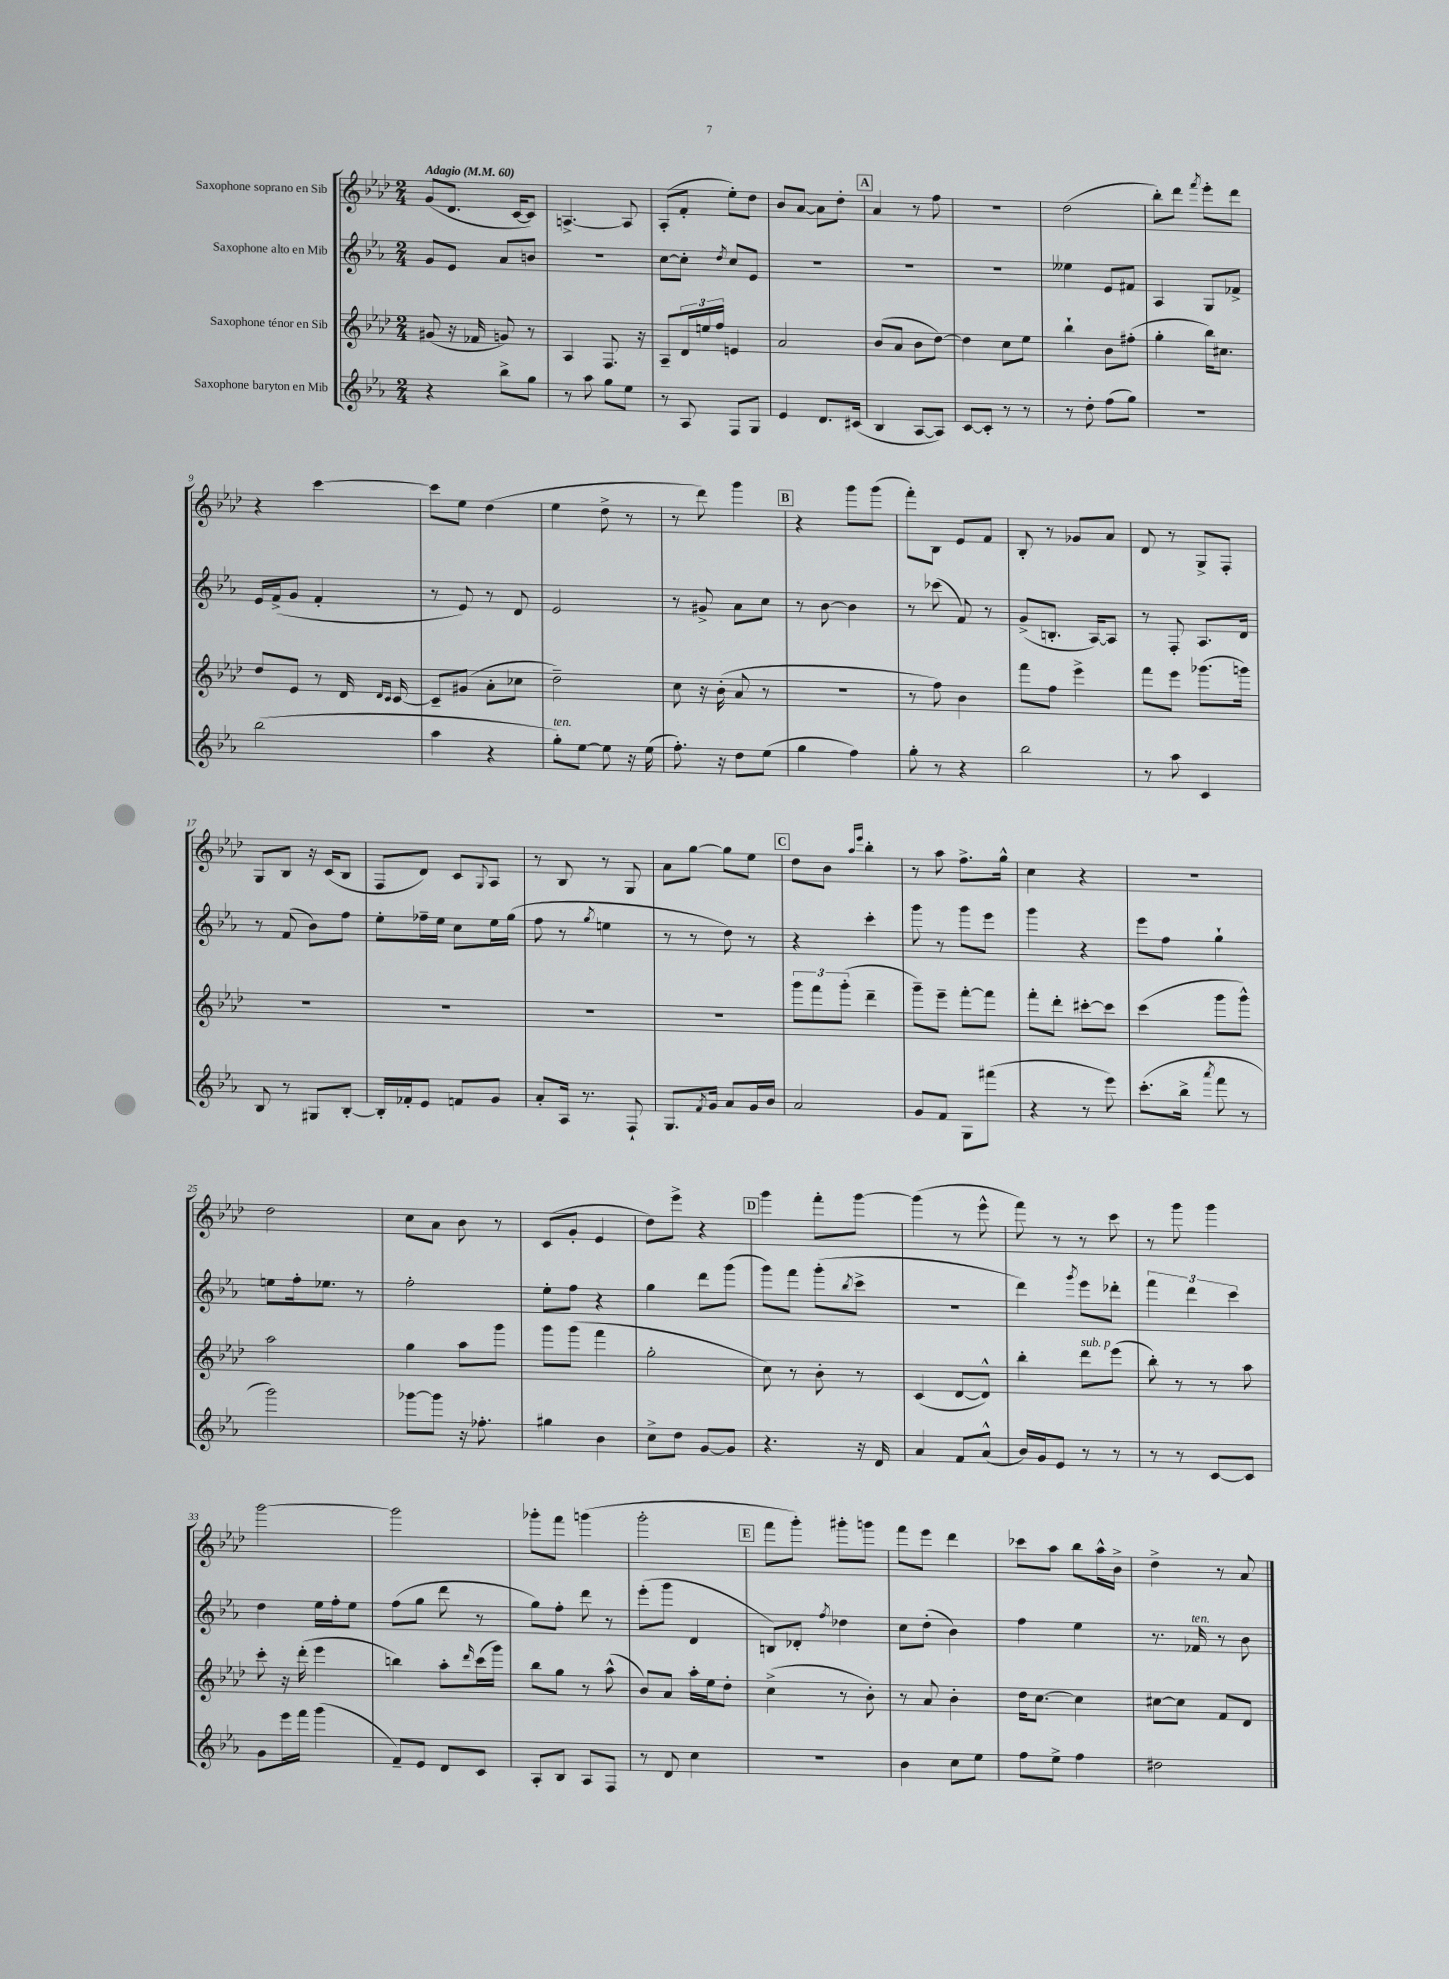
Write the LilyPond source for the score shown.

<<
\new StaffGroup <<
\new Staff = "s0" \with { instrumentName = "Saxophone soprano en Sib" } {
    \clef treble \key aes \major \numericTimeSignature \time 2/4 \tempo "Adagio" 4 = 60
    g'8( des'8. c'16~ c'8) |
    a4.~-> a8 |
    aes8-.( f'8-. ees''8-.) des''8 |
    bes'8 aes'8~ aes'8 des''8-. |
    \mark \markup { \box "A" } aes'4 r8 f''8 |
    R2 |
    des''2( |
    bes''8-.) des'''8 \acciaccatura { f'''8 } ees'''8-. des'''8 |
    r4 c'''4~ |
    c'''8 ees''8 des''4( |
    ees''4 des''8-> r8 |
    r8 des'''8) g'''4 |
    \mark \markup { \box "B" } r4 g'''8 g'''8( |
    f'''8-.) bes8 ees'8 f'8 |
    bes8-. r8 ges'8 aes'8 |
    des'8 r8 g8-> f8-. |
    g8 bes8 r16 c'16( bes8 |
    f8 des'8) c'8 \appoggiatura { g8 } aes8 |
    r8 bes8 r8 g8 |
    aes'8 g''8~ g''8 ees''8 |
    \mark \markup { \box "C" } des''8 bes'8 \grace { aes''16 ees'''16 } bes''4-. |
    r8 aes''8 f''8.-> g''16-^ |
    c''4 r4 |
    r2 |
    des''2 |
    c''8 aes'8 bes'8 r8 |
    c'8( g'8-. ees'4 |
    des''8) ees'''8-> r4 |
    \mark \markup { \box "D" } g'''4 f'''8-. g'''8~ |
    g'''4( r8 ees'''8-^ |
    f'''8) r8 r8 c'''8 |
    r8 g'''8 g'''4 |
    g'''2~ |
    g'''2 |
    ges'''8-. f'''8 g'''4( |
    g'''2-. |
    \mark \markup { \box "E" } f'''8 g'''8-.) gis'''8-. g'''8 |
    f'''8 ees'''8 des'''4 |
    ces'''8 aes''8 bes''8 aes''16-^ bes'16-> |
    des''4-> r8 aes'8 \bar "|." |
}
\new Staff = "s1" \with { instrumentName = "Saxophone alto en Mib" } {
    \clef treble \key ees \major \numericTimeSignature \time 2/4
    g'8 ees'8 aes'8 b'8 |
    R2 |
    c''8~ c''8-. \acciaccatura { d''8 } c''8 ees'8 |
    R2 |
    \mark \markup { \box "A" } R2 |
    R2 |
    eeses''4 ees'8 fis'8 |
    aes4 g8 fes'8-> |
    ees'16 f'16->( g'8 f'4-. |
    r8 ees'8) r8 d'8 |
    ees'2 |
    r8 gis'8-> aes'8 c''8 |
    \mark \markup { \box "B" } r8 bes'8~ bes'4 |
    r8 ces'''8( f'8) r8 |
    g'8->( b8.-. aes16~) aes8 |
    r8 f8-. aes8. d'16 |
    r8 f'8( bes'8) f''8 |
    ees''8-. fes''16-- ees''16 c''8 ees''16 g''16( |
    f''8 r8 \acciaccatura { g''8 } e''4 |
    r8 r8 d''8) r8 |
    \mark \markup { \box "C" } r4 c'''4-. |
    g'''8 r8 g'''8 ees'''8 |
    g'''4 r4 |
    ees'''8 f''8 g''4-! |
    e''8 f''16-. ees''8. r8 |
    f''2-. |
    ees''8-. f''8 r4 |
    g''4 d'''8 g'''8( |
    \mark \markup { \box "D" } g'''8) f'''8 g'''8-.( \acciaccatura { bes''8 } c'''8-> |
    r2 |
    d'''4) \acciaccatura { g'''8 } ees'''8 des'''8-. |
    \tuplet 3/2 { f'''4 d'''4 c'''4 } |
    d''4 ees''16 f''16-. ees''8 |
    f''8( g''8 d'''8 r8 |
    g''8) f''8-. d'''8 r8 |
    ees'''8-.( g'''8 d'4 |
    \mark \markup { \box "E" } b8) des'8-. \acciaccatura { f''8 } des''4 |
    c''8 d''8-.( bes'4) |
    f''4 ees''4 |
    r8. fes'16^\markup { \italic "ten." } r8 bes'8 \bar "|." |
}
\new Staff = "s2" \with { instrumentName = "Saxophone ténor en Sib" } {
    \clef treble \key aes \major \numericTimeSignature \time 2/4
    gis'8( r16 fes'16 g'8) r8 |
    aes4 f8. r16 |
    aes8-- \tuplet 3/2 { des'16 e''16 f''16 } e'4 |
    aes'2 |
    \mark \markup { \box "A" } bes'8( aes'8 bes'8 des''8~) |
    des''4 c''8 ees''8 |
    bes''4-! bes'8 fis''8-.( |
    g''4-. bes''16) cis''8. |
    des''8 ees'8 r8 des'16 \grace { des'16 c'16 } c'16~ |
    c'8-- gis'8( aes'8-. ces''8 |
    des''2--) |
    c''8 r16 bes'16-.( aes'8 r8 |
    \mark \markup { \box "B" } R2 |
    r8 f''8) bes'4 |
    f'''8 f''8 ees'''4-> |
    f'''8 ees'''8 ges'''8.( g'''16) |
    R2 |
    R2 |
    R2 |
    R2 |
    \mark \markup { \box "C" } \tuplet 3/2 { g'''8 f'''8 g'''8-.( } des'''4-- |
    g'''8--) ees'''8-- f'''8~-. f'''8 |
    f'''8-. des'''8-. cis'''8~-. cis'''8 |
    c'''4( g'''8 g'''8-^) |
    aes''2 |
    g''4 aes''8 g'''8 |
    g'''8 g'''8( f'''4 |
    g''2-. |
    \mark \markup { \box "D" } c''8) r8 bes'8-. r8 |
    c'4( des'8~ des'8-^) |
    bes''4-. des'''8^\markup { \italic "sub. p" } ees'''8( |
    bes''8-.) r8 r8 aes''8 |
    c'''8-. r16 des'''16-.( ees'''4 |
    b''4) aes''8-. \grace { des'''16 } c'''16( g'''16) |
    bes''8 g''8 r8 aes''8-^( |
    bes'8) aes'8 aes''16-. ees''16 des''8-. |
    \mark \markup { \box "E" } c''4->( r8 bes'8-.) |
    r8 aes'8 bes'4-. |
    des''16 c''8.~ c''4 |
    cis''8~ cis''8 f'8 des'8 \bar "|." |
}
\new Staff = "s3" \with { instrumentName = "Saxophone baryton en Mib" } {
    \clef treble \key ees \major \numericTimeSignature \time 2/4
    r4 bes''8-> g''8 |
    r8 aes''8 g''8 ees''8 |
    r8 aes8 f8 g8 |
    ees'4 d'8. cis'16( |
    \mark \markup { \box "A" } bes4 aes8~ aes8) |
    c'8~ c'8-. r8 r8 |
    r8 d''8-. f''8( g''8) |
    R2 |
    bes''2( |
    aes''4 r4 |
    g''8-.^\markup { \italic "ten." }) ees''8~ ees''8 r16 ees''16( |
    f''8.-.) r16 d''8 ees''8( |
    \mark \markup { \box "B" } g''4 f''4) |
    g''8-. r8 r4 |
    bes''2 |
    r8 aes''8 c'4 |
    bes8 r8 gis8 bes8~-. |
    bes16-. fes'16-. ees'8 f'8 g'8 |
    aes'8-. aes16 r8. f8-! |
    g8. \acciaccatura { f'8 } g'16 aes'8 g'16 bes'16 |
    \mark \markup { \box "C" } aes'2 |
    g'8 f'8 g8 fis'''8( |
    r4 r8 ees'''8) |
    c'''8.-.( bes''16-> \acciaccatura { aes'''8 } f'''8 r8 |
    g'''2) |
    ges'''8~ ges'''8 r16 fes''8.-. |
    gis''4 bes'4 |
    c''8-> d''8 g'8~ g'8 |
    \mark \markup { \box "D" } r4. r16 d'16 |
    aes'4 f'8 aes'8-^( |
    bes'16) g'16 ees'8 r8 r8 |
    r8 r8 c'8~ c'8 |
    g'8 ees'''16 f'''16 g'''4( |
    f'8--) ees'8 d'8 c'8 |
    aes8-. bes8 aes8 f8 |
    r8 d'8 c''4 |
    \mark \markup { \box "E" } R2 |
    bes'4 c''8 ees''8 |
    f''8 ees''8-> f''4 |
    dis''2 \bar "|." |
}
>>
>>
